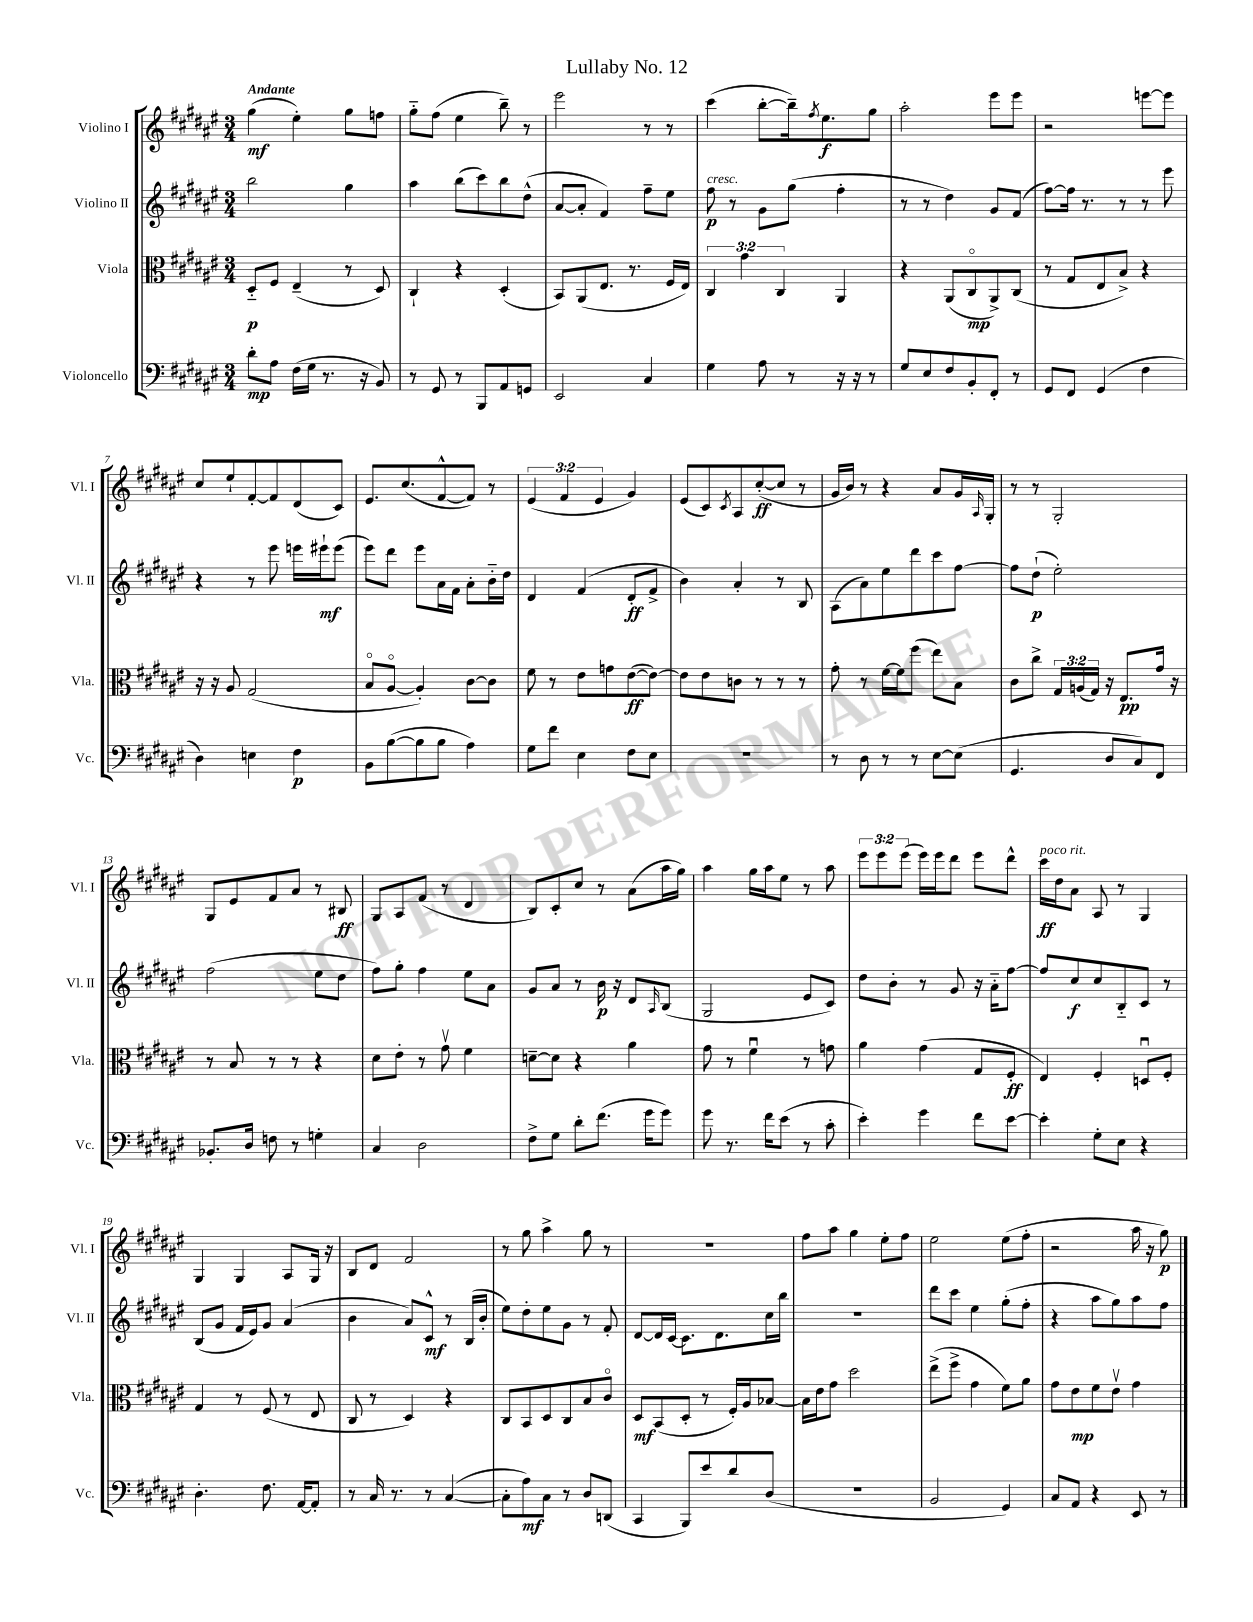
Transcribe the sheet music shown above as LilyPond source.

\header { title = "Lullaby No. 12" }
<<
\new StaffGroup <<
\new Staff = "s0" \with { instrumentName = "Violino I" shortInstrumentName = "Vl. I" } {
    \clef treble \key fis \major \numericTimeSignature \time 3/4 \override Staff.TupletNumber.text = #tuplet-number::calc-fraction-text \tempo "Andante"
    gis''4\mf( eis''4-.) gis''8 f''8 |
    gis''8-_ fis''8( eis''4 b''8--) r8 |
    eis'''2 r8 r8 |
    cis'''4( b''8~-. b''16--) \acciaccatura { fis''8 } eis''8.\f gis''8 |
    ais''2-. eis'''8 eis'''8 |
    r2 e'''8~ e'''8 |
    cis''8 eis''8-! fis'8~-. fis'8 dis'8( cis'8) |
    eis'8. cis''8.( fis'8~-^ fis'8) r8 |
    \tuplet 3/2 { eis'4( fis'4 eis'4 } gis'4) |
    eis'8( cis'8) \acciaccatura { cis'8 } ais8 cis''8~-.\ff( cis''8 r8 |
    gis'16 b'16) r8 r4 ais'8 gis'16 \grace { ais16 } gis16-. |
    r8 r8 gis2-. |
    gis8 eis'8 fis'8 ais'8 r8 bis8\ff |
    gis8 ais8 fis'8( r8 dis'4 |
    b8) cis'8-. cis''8 r8 ais'8( ais''16 gis''16) |
    ais''4 gis''16 ais''16 eis''8 r8 ais''8 |
    \tuplet 3/2 { eis'''8 eis'''8 eis'''8( } eis'''16) eis'''16 dis'''8 eis'''8 dis'''8-^ |
    cis'''16\ff^\markup { \italic "poco rit." } dis''16 ais'8 ais8 r8 gis4 |
    gis4 gis4 ais8 gis16 r16 |
    b8 dis'8 fis'2 |
    r8 gis''8 ais''4-> gis''8 r8 |
    R2. |
    fis''8 ais''8 gis''4 eis''8-. fis''8 |
    eis''2 eis''8( fis''8-. |
    r2 ais''16 r16 gis''8\p) \bar "|." |
}
\new Staff = "s1" \with { instrumentName = "Violino II" shortInstrumentName = "Vl. II" } {
    \clef treble \key fis \major \numericTimeSignature \time 3/4
    b''2 gis''4 |
    ais''4 b''8( cis'''8) b''8 dis''8-^( |
    ais'8~ ais'8-. fis'4) fis''8-- eis''8 |
    fis''8\p^\markup { \italic "cresc." } r8 gis'8 gis''8( fis''4-. |
    r8 r8 dis''4) gis'8 fis'8( |
    fis''8~) fis''16 r8. r8 r8 eis'''8 |
    r4 r8 eis'''8 e'''16 eis'''16-!\mf eis'''8( |
    eis'''8) dis'''8 eis'''8 ais'16 fis'16 ais'8-. b'16-_ dis''16 |
    dis'4 fis'4( dis'8-.\ff fis'8-> |
    b'4) ais'4-. r8 b8 |
    ais8( ais'8) eis''8 dis'''8 cis'''8 fis''8~ |
    fis''8 dis''8-!\p( eis''2-.) |
    fis''2( eis''8 dis''8 |
    fis''8) gis''8-. fis''4 eis''8 ais'8 |
    gis'8 ais'8 r8 b'16\p r16 dis'8 \grace { ais16 } b8( |
    gis2 eis'8 cis'8) |
    dis''8 b'8-. r8 gis'8 r16 ais'16-_ fis''8~ |
    fis''8 cis''8\f cis''8 b8-_ cis'8 r8 |
    b8( gis'8 fis'16 eis'16) gis'8 ais'4( |
    b'4 ais'8) cis'8-^\mf r8 b16( b'16-. |
    eis''8) dis''8-. eis''8 gis'8 r8 fis'8-. |
    dis'8~ dis'16 cis'16~ cis'8. dis'8. cis''16 b''16 |
    R2. |
    dis'''8 cis'''8 eis''4 gis''8-.( fis''8-. |
    r4 ais''8 gis''8) ais''8 fis''8 \bar "|." |
}
\new Staff = "s2" \with { instrumentName = "Viola" shortInstrumentName = "Vla." } {
    \clef alto \key fis \major \numericTimeSignature \time 3/4 \override Staff.TupletNumber.text = #tuplet-number::calc-fraction-text
    dis8-_\p fis8 eis4--( r8 dis8) |
    cis4-! r4 dis4-.( |
    b,8) ais,8( eis8. r8. fis16 eis16) |
    \tuplet 3/2 { cis4 gis'4 cis4 } ais,4 |
    r4 ais,8( cis8\flageolet\mp ais,8->) cis8( |
    r8 gis8 eis8 b8->) r4 |
    r16 r16 ais8 gis2( |
    b8\flageolet ais8~\flageolet ais4-.) cis'8~ cis'8 |
    fis'8 r8 eis'8 g'8 eis'8~\ff( eis'8~) |
    eis'8 eis'8 c'8 r8 r8 r8 |
    gis'8-. r8 fis'16~ fis'16 fis''8( eis''8) b8 |
    cis'8 cis''8-> \tuplet 3/2 { gis16 a16( gis16) } r16 eis8.\pp gis'16 r16 |
    r8 b8 r8 r8 r4 |
    dis'8 eis'8-. r8 gis'8\upbow fis'4 |
    d'8~-- d'8 r4 ais'4 |
    gis'8 r8 fis'4\downbow r8 g'8 |
    ais'4 gis'4( gis8 fis8-.\ff |
    eis4) fis4-. d8\downbow fis8-. |
    gis4 r8 fis8( r8 eis8 |
    cis8 r8 dis4) r4 |
    cis8 b,8 dis8 cis8 b8 cis'8\flageolet |
    dis8\mf b,8( dis8-. r8 fis16-.) ais16 bes8~ |
    bes16 eis'16 gis'8 dis''2 |
    eis''8->( fis''8-> gis'4 fis'8) ais'8 |
    gis'8 eis'8\mp fis'8 eis'8\upbow gis'4 \bar "|." |
}
\new Staff = "s3" \with { instrumentName = "Violoncello" shortInstrumentName = "Vc." } {
    \clef bass \key fis \major \numericTimeSignature \time 3/4
    dis'8-.\mp ais8 fis16( gis16 r8. r16 b,8) |
    r8 gis,8 r8 b,,8 ais,8 g,8 |
    eis,2 cis4 |
    gis4 ais8 r8 r16 r16 r8 |
    gis8 eis8 fis8 b,8-. fis,8-. r8 |
    gis,8 fis,8 gis,4( fis4 |
    dis4) e4 fis4\p |
    b,8 b8~( b8 b8 ais4) |
    gis8 fis'8 eis4 fis8 eis8 |
    R2. |
    r8 dis8 r8 r8 eis8~ eis8( |
    gis,4. dis8 cis8) fis,8 |
    bes,8.-. dis16 f8 r8 g4-. |
    cis4 dis2 |
    fis8-> gis8 dis'8-. fis'8.( gis'16 gis'8) |
    gis'8 r8. fis'16 eis'8( r8 cis'8-. |
    eis'4-.) gis'4 fis'8 eis'8~ |
    eis'4-. gis8-. eis8 r4 |
    dis4.-. fis8. ais,16~ ais,8-. |
    r8 cis16 r8. r8 cis4~( |
    cis8-. ais8\mf) cis8 r8 dis8 d,8( |
    cis,4 b,,8) eis'8 dis'8 dis8( |
    R2. |
    b,2 gis,4) |
    cis8 ais,8 r4 eis,8 r8 \bar "|." |
}
>>
>>
